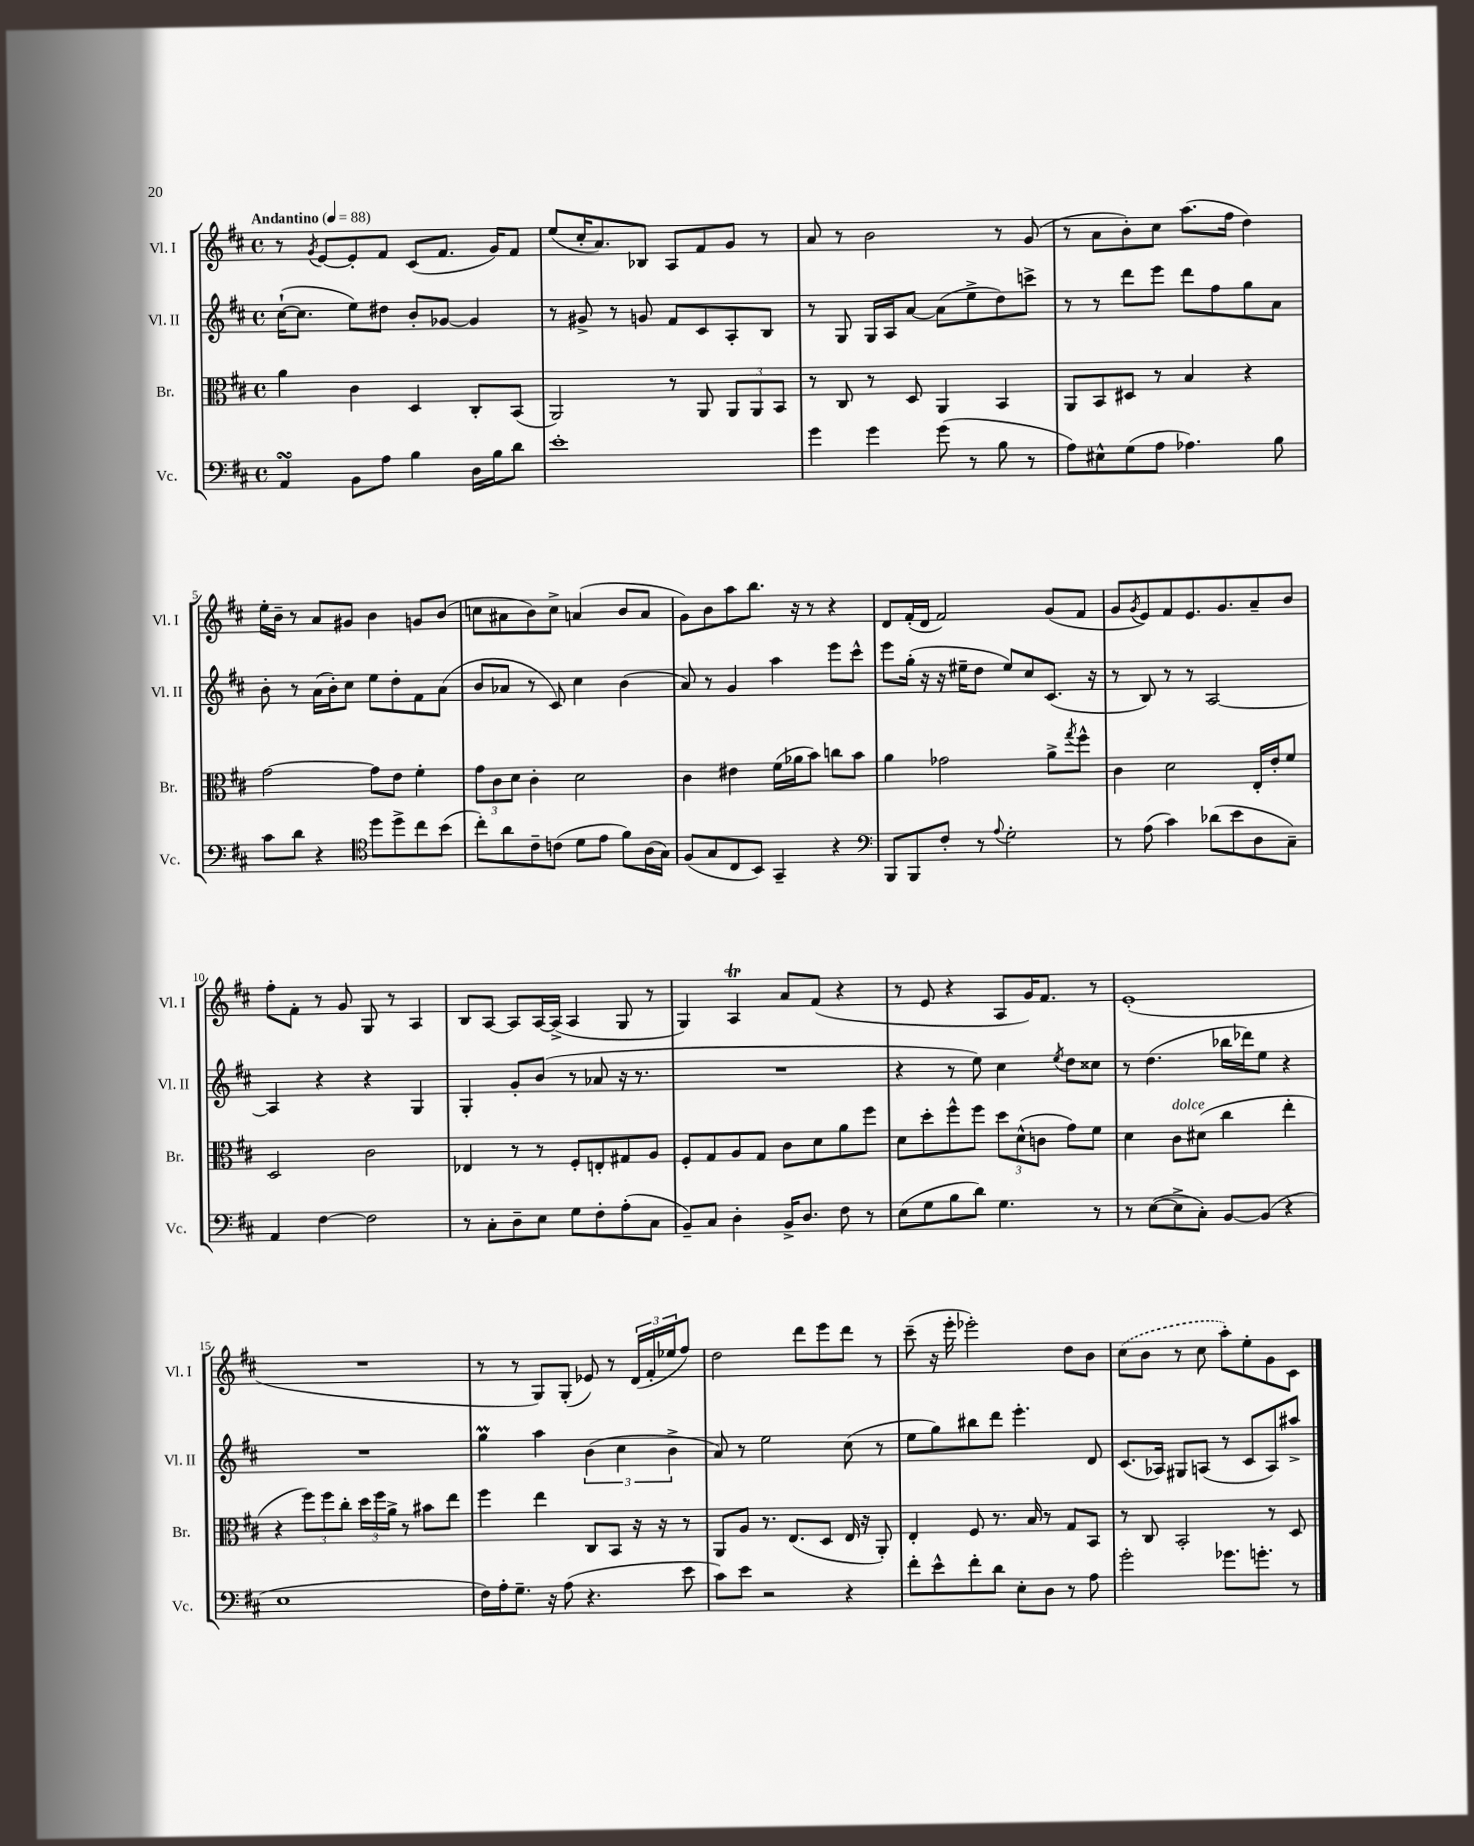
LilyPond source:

<<
\new StaffGroup <<
\new Staff = "s0" \with { instrumentName = "Vl. I" shortInstrumentName = "Vl. I" } {
    \clef treble \key d \major \defaultTimeSignature \time 4/4 \tempo "Andantino" 4 = 88
    r8 \acciaccatura { g'8 } e'8~ e'8-. fis'8 cis'8( fis'8. g'16) fis'8 |
    e''8( cis''16-. a'8.) bes8 a8 fis'8 g'8 r8 |
    a'8 r8 b'2 r8 g'8( |
    r8 a'8 b'8-.) cis''8 a''8.( fis''16 d''4) |
    e''16-. b'16-- r8 a'8 gis'8 b'4 g'8 b'8( |
    c''8 ais'8 b'8) c''8-> a'4( b'8 a'8 |
    g'8) b'8 a''8 b''8. r16 r8 r4 |
    d'8 fis'16-.( d'16 fis'2) g'8( fis'8 |
    g'8 \acciaccatura { g'8 } e'8) fis'8 e'8. g'8. a'8-- b'8 |
    fis''8-. fis'8-. r8 g'8 g8 r8 a4 |
    b8 a8~ a8 a16~ a16->( a4 g8 r8 |
    g4) a4\trill a'8 fis'8( r4 |
    r8 e'8 r4 a8 g'16) fis'8. r8 |
    e'1-.( |
    R1 |
    r8 r8 g8) g8-.( ees'8) r8 \tuplet 3/2 { d'16( fis'16-. ees''16 } fis''8) |
    d''2 d'''8 e'''8 d'''8 r8 |
    cis'''8--( r16 e'''16-. ees'''2-.) d''8 b'8 |
    \once \slurDashed cis''8( b'8 r8 cis''8 a''8-.) e''8-. g'8 cis'8 \bar "|." |
}
\new Staff = "s1" \with { instrumentName = "Vl. II" shortInstrumentName = "Vl. II" } {
    \clef treble \key d \major \defaultTimeSignature \time 4/4
    cis''16~-!( cis''8. e''8) dis''8 b'8-. ges'8~ ges'4 |
    r8 gis'8-> r8 g'8 fis'8 cis'8 a8-. b8 |
    r8 g8 g16 a16 a'8~ a'8( e''8-> d''8) c'''8-> |
    r8 r8 d'''8 e'''8 d'''8 fis''8 g''8 a'8 |
    b'8-. r8 a'16( b'16-.) cis''8 e''8 d''8-. fis'8 a'8( |
    b'8 aes'8 r8 cis'8) cis''4 b'4( |
    a'8) r8 g'4 a''4 e'''8 cis'''8-^ |
    e'''8 g''16-.( r16 r16 eis''16-- d''8 eis''8) cis''8 cis'8.( r16 |
    r8 b8) r8 r8 a2~ |
    a4 r4 r4 g4 |
    g4-. g'8-. b'8( r8 aes'8 r16 r8. |
    R1 |
    r4 r8 e''8) cis''4 \acciaccatura { e''8 } d''8 cisis''8 |
    r8 d''4.( bes''16 des'''16) e''8 r4 |
    R1 |
    g''4\prall a''4 \tuplet 3/2 { b'4( cis''4 b'4-> } |
    a'8) r8 e''2 cis''8( r8 |
    e''8 g''8) bis''8 d'''8 e'''4.-. d'8 |
    cis'8.( aes16) gis8 a8( r8 cis'8 a8) ais''8-> \bar "|." |
}
\new Staff = "s2" \with { instrumentName = "Br." shortInstrumentName = "Br." } {
    \clef alto \key d \major \defaultTimeSignature \time 4/4
    a'4 cis'4 d4 cis8-. b,8( |
    a,2) r8 a,8 \tuplet 3/2 { a,8 a,8 b,8 } |
    r8 cis8 r8 d8 a,4 b,4 |
    a,8 b,8 dis8 r8 b4 r4 |
    g'2~ g'8 e'8 fis'4-. |
    \tuplet 3/2 { g'8 cis'8 d'8 } cis'4-. d'2 |
    cis'4 eis'4 fis'16( aes'16 b'8) c''8 b'8 |
    a'4 ges'2 a'8-> \acciaccatura { g''8 } fis''8-^ |
    cis'4 d'2 e16-. e'16-. fis'8 |
    d2 cis'2 |
    ees4 r8 r8 fis8-. e8-. gis8 a8 |
    fis8-. g8 a8 g8 cis'8 d'8 a'8 fis''8 |
    d'8 d''8-. fis''8-^ fis''8 \tuplet 3/2 { d''8 d'8-^( c'8 } g'8) fis'8 |
    d'4 cis'8^\markup { \italic "dolce" } dis'8( cis''4 e''4-. |
    r4 \tuplet 3/2 { fis''8) fis''8 cis''8-. } \tuplet 3/2 { d''16 fis''16 a'16-> } r8 bis'8 e''8 |
    fis''4 e''4 cis8 b,8 r16 r16 r8 |
    a,8 a8 r8. e8.( d8 e16 r16 a,8-.) |
    e4-. fis8 r8. b16 r8 g8 b,8 |
    r8 cis8 b,2-. r8 d8 \bar "|." |
}
\new Staff = "s3" \with { instrumentName = "Vc." shortInstrumentName = "Vc." } {
    \clef bass \key d \major \defaultTimeSignature \time 4/4
    a,4\turn b,8 a8 b4 d16 b16 d'8 |
    e'1-. |
    g'4 g'4 g'8( r8 b8 r8 |
    a8) eis8-^ g8( a8 aes4.) b8 |
    cis'8 d'8 r4 \clef tenor d''8 d''8-> cis''8 b'8( |
    cis''8-.) a'8 cis'8-- c'8( d'8 e'8 fis'8) a16( g16) |
    fis8( g8 cis8 b,8) g,4-- r4 |
    \clef bass b,,8 b,,8 fis8-. r8 \appoggiatura { a8 } g2-. |
    r8 a8( cis'4) des'8( e'8 d8 cis8--) |
    a,4 fis4~ fis2 |
    r8 cis8-. d8-- e8 g8 fis8-. a8-.( cis8 |
    b,8--) cis8 d4-. b,16-> d8. fis8 r8 |
    e8( g8 b8 d'8) g4. r8 |
    r8 e8~( e8-> cis8-.) b,8~ b,8( r4 |
    e1 |
    fis16) a16-. g8.-- r16 a8( r4. e'8 |
    cis'8) e'8 r2 r4 |
    fis'8-. e'8-^ fis'8-. d'8 e8-. d8 r8 a8 |
    g'2-. ges'8. g'8.-. r8 \bar "|." |
}
>>
>>
